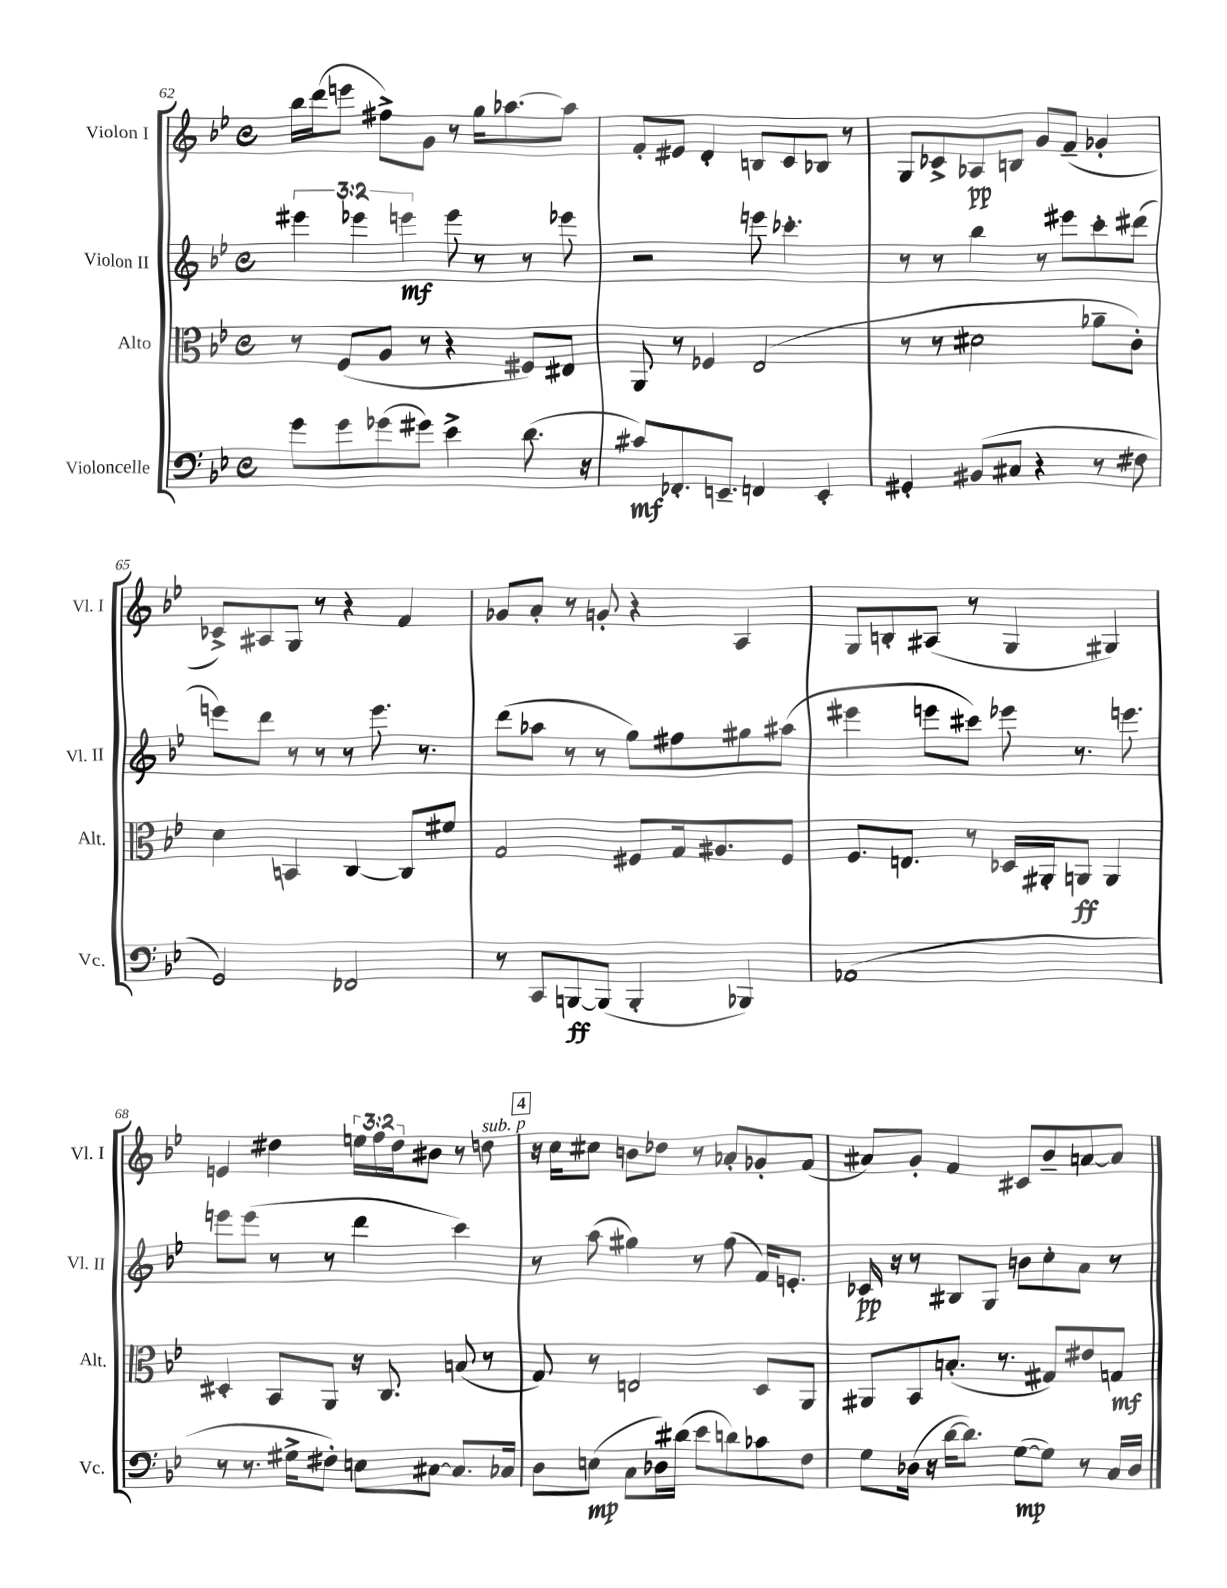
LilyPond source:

<<
\new StaffGroup <<
\new Staff = "s0" \with { instrumentName = "Violon I" shortInstrumentName = "Vl. I" } {
    \clef treble \key bes \major \defaultTimeSignature \time 4/4 \override Staff.TupletNumber.text = #tuplet-number::calc-fraction-text
    bes''16 d'''16( e'''8 fis''8->) g'8 r8 g''16 aes''8.~ aes''8 |
    f'8-. eis'8 d'4-. b8 c'8 bes8 r8 |
    g8 ces'8-> aes8\pp b8 g'8 f'8--( ges'4-. |
    ces'8->) ais8 g8 r8 r4 f'4 |
    ges'8 a'8-. r8 g'8-. r4 a4 |
    g8 b8-. ais8( r8 g4 gis4) |
    e'4 dis''4 \tuplet 3/2 { e''16 f''16 dis''16 } bis'8 r8 d''8^\markup { \italic "sub. p" } |
    \mark \markup { \box "4" } r16 c''16 cis''8 b'8 des''8 r8 aes'8-. ges'8-. f'8( |
    ais'8) g'8-. f'4 cis'8 bes'8-- a'8~ a'8 \bar "|." |
}
\new Staff = "s1" \with { instrumentName = "Violon II" shortInstrumentName = "Vl. II" } {
    \clef treble \key bes \major \defaultTimeSignature \time 4/4 \override Staff.TupletNumber.text = #tuplet-number::calc-fraction-text
    \tuplet 3/2 { eis'''4 ees'''4 e'''4\mf } e'''8 r8 r8 ees'''8 |
    r2 e'''8 ces'''4.-. |
    r8 r8 bes''4 r8 eis'''8 c'''8-. dis'''8( |
    e'''8) d'''8 r8 r8 r8 e'''8. r8. |
    d'''8( aes''8 r8 r8 g''8) fis''8 gis''8 ais''8( |
    eis'''4 e'''8 cis'''8) ees'''8 r8. e'''8. |
    e'''8 e'''8( r8 r8 d'''4 c'''4) |
    \mark \markup { \box "4" } r8 a''8( gis''4) r8 f''8( f'16) e'8.-. |
    ces'16\pp r16 r8 bis8 g8 b'8 c''8-. a'8 r8 \bar "|." |
}
\new Staff = "s2" \with { instrumentName = "Alto" shortInstrumentName = "Alt." } {
    \clef alto \key bes \major \defaultTimeSignature \time 4/4
    r8 f8( a8 r8 r4 fis8) eis8 |
    a,8 r8 fes4 ees2( |
    r8 r8 dis'2 aes'8-- c'8-.) |
    d'4 b,4 c4~ c8 fis'8 |
    g2 fis8 g16 ais8. fis8 |
    f8. e8. r8 des16 ais,16-. a,8\ff a,4 |
    dis4-. bes,8 a,8 r16 c8. b8( r8 |
    \mark \markup { \box "4" } g8) r8 e2 d8 a,8 |
    ais,8 bes,8 b8.-.( r8. gis8) eis'8 g8\mf \bar "|." |
}
\new Staff = "s3" \with { instrumentName = "Violoncelle" shortInstrumentName = "Vc." } {
    \clef bass \key bes \major \defaultTimeSignature \time 4/4
    g'8 g'8 ges'8( gis'8) ees'4-> d'8.( r16 |
    cis'8\mf) fes,8.-. e,8.-- f,4 e,4-. |
    gis,4-. bis,8( cis8 r4 r8 fis8 |
    g,2) fes,2 |
    r8 c,8 b,,8~\ff b,,8( b,,4-. bes,,4) |
    aes,1( |
    r8 r8. gis16-> fis8-.) e8 cis8~ cis8. ces16 |
    \mark \markup { \box "4" } d8 e8\mp( c8 des16) dis'16( ees'8 d'8) ces'8 f8 |
    g8 des16( r16 d'16~ d'8.) g8~\mp( g8) r8 c16 des16 \bar "|." |
}
>>
>>
\layout { \context { \Score currentBarNumber = #62 } }
